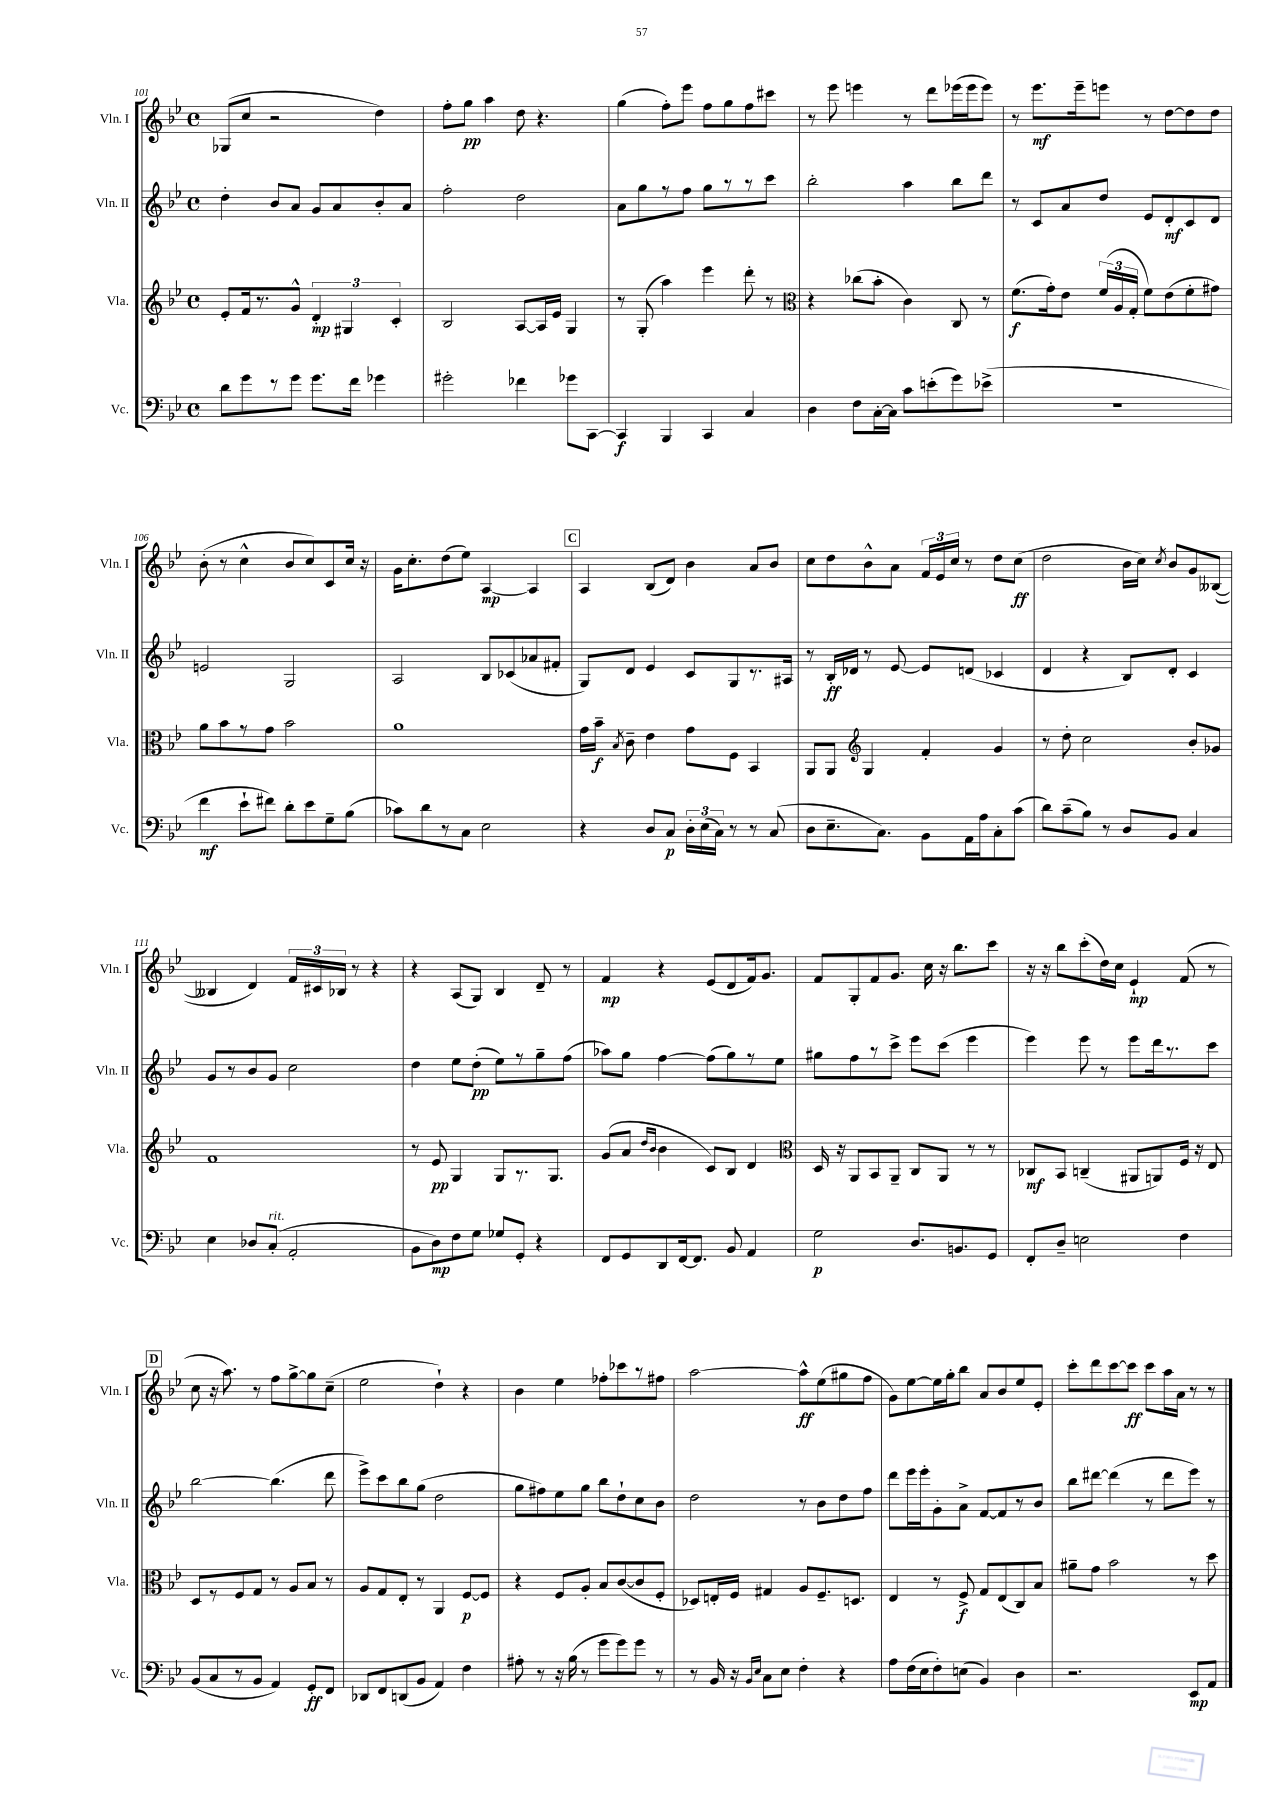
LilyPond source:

<<
\new StaffGroup <<
\new Staff = "s0" \with { instrumentName = "Vln. I" shortInstrumentName = "Vln. I" } {
    \clef treble \key bes \major \defaultTimeSignature \time 4/4
    \autoBeamOff ges8[( c''8] r2 d''4) |
    f''8[-. g''8]\pp a''4 d''8 r4. |
    g''4( f''8[-.) ees'''8] f''8[ g''8 f''8 cis'''8] |
    r8 ees'''8 e'''4 r8 d'''8[ ees'''16( ees'''16 ees'''8]) |
    r8 ees'''8.[\mf ees'''16-- e'''8] r8 d''8[~ d''8 d''8] |
    bes'8-.( r8 c''4-^ bes'8[ c''8) c'8 c''16] r16 |
    g'16[ c''8.-. d''8( ees''8]) a4~\mp a4 |
    \mark \markup { \box "C" } a4 bes8[( d'8]) bes'4 a'8[ bes'8] |
    c''8[ d''8 bes'8-^ a'8] \tuplet 3/2 { f'16[ ees'16 c''16] } r8 d''8[ c''8]\ff( |
    d''2 bes'16[ c''16]) \acciaccatura { c''8 } bes'8[ g'8 beses8]~( |
    beses4 d'4) \tuplet 3/2 { f'16[ cis'16 bes16] } r8 r4 |
    r4 a8[( g8]) bes4 d'8-- r8 |
    f'4\mp r4 ees'8[( d'8 f'16) g'8.] |
    f'8[ g8-. f'8 g'8.] c''16 r16 bes''8.[ c'''8] |
    r16 r16 bes''8[ c'''8-.( d''16) c''16] ees'4-!\mp f'8( r8 |
    \mark \markup { \box "D" } c''8 r16 a''8.) r8 f''8[ g''8~-> g''8 c''8]--( |
    ees''2 d''4-!) r4 |
    bes'4 ees''4 fes''8[-. ces'''8 r8 fis''8] |
    a''2~ a''8[-^\ff ees''8( gis''8 f''8] |
    g'8[) ees''8~ ees''16 g''16-. bes''8] a'8[ bes'8 ees''8 ees'8]-. |
    c'''8[-. d'''8 c'''8~ c'''8]\ff c'''8[ a''16 a'16] r8 r8 \bar "|." |
}
\new Staff = "s1" \with { instrumentName = "Vln. II" shortInstrumentName = "Vln. II" } {
    \clef treble \key bes \major \defaultTimeSignature \time 4/4
    \autoBeamOff d''4-. bes'8[ a'8] g'8[ a'8 bes'8-. a'8] |
    f''2-. d''2 |
    a'8[ g''8 r8 f''8] g''8[ r8 r8 c'''8] |
    bes''2-. a''4 bes''8[ d'''8] |
    r8 c'8[ a'8 d''8] ees'8[ d'8-.\mf c'8 d'8] |
    e'2 g2 |
    a2 bes8[ ces'8( aes'8 fis'8]-. |
    \mark \markup { \box "C" } g8[) d'8] ees'4 c'8[ g8 r8. ais16] |
    r8 bes16[-.\ff des'16] r8 ees'8~ ees'8[ d'8]( ces'4 |
    d'4 r4 bes8[) d'8]-. c'4 |
    g'8[ r8 bes'8 g'8] c''2 |
    d''4 ees''8[ d''8]-.\pp( ees''8[) r8 g''8-- f''8]( |
    aes''8[) g''8] f''4~ f''8[( g''8) r8 ees''8] |
    gis''8[ f''8 r8 c'''8]-> ees'''8[ c'''8]( ees'''4 |
    ees'''4) ees'''8 r8 ees'''8[ d'''16 r8. c'''8] |
    \mark \markup { \box "D" } bes''2~ bes''4.( d'''8 |
    ees'''8[->) c'''8 bes''8 g''8]( d''2 |
    g''8[ fis''8) ees''8 g''8] bes''8[ d''8-! c''8 bes'8] |
    d''2 r8 bes'8[ d''8 f''8] |
    d'''8[ ees'''16 ees'''16-. g'8-. a'8]-> f'8[~ f'8 r8 bes'8] |
    bes''8[ dis'''8]~ dis'''4( r8 dis'''8[ ees'''8]) r8 \bar "|." |
}
\new Staff = "s2" \with { instrumentName = "Vla." shortInstrumentName = "Vla." } {
    \clef treble \key bes \major \defaultTimeSignature \time 4/4
    \autoBeamOff ees'8[-. f'16 r8. g'8]-^ \tuplet 3/2 { d'4-.\mp gis4 c'4-. } |
    bes2 a8[~ a16 ees'16] g4 |
    r8 g8-.( a''4) ees'''4 d'''8-. r8 |
    \clef alto r4 ces''8[( bes'8]-. c'4) c8 r8 |
    f'8.[\f( g'16-.) ees'8] \tuplet 3/2 { f'16[( a16 g16]-. } f'8[) ees'8( f'8-. gis'8]) |
    a'8[ bes'8 r8 g'8] bes'2 |
    a'1 |
    \mark \markup { \box "C" } g'16[ bes'16]--\f \acciaccatura { bes8 } c'8-- ees'4 g'8[ f8] bes,4 |
    a,8[ a,8] \clef treble g4 f'4-. g'4 |
    r8 d''8-. c''2 bes'8[-. ges'8] |
    f'1 |
    r8 ees'8\pp g4 g8[ r8. g8.] |
    g'8[( a'8] \grace { d''16[ bes'16] } bes'4 c'8[) bes8] d'4 |
    \clef alto d16 r16 a,8[ bes,8 a,8]-- c8[ a,8] r8 r8 |
    ces8[\mf bes,8] c4--( ais,8[ a,8) f16] r16 ees8 |
    \mark \markup { \box "D" } d8[ r8 f8 g8] r8 a8[ bes8] r8 |
    a8[ g8 ees8]-. r8 a,4 f8[~\p f8] |
    r4 f8[ a8]-. bes8[ c'8~( c'8 f8]-. |
    des8[) e16-. f16] gis4 a8[ f8.-- d8.] |
    ees4 r8 f8->\f g8[ ees8( c8) bes8] |
    ais'8[-- g'8] bes'2 r8 d''8 \bar "|." |
}
\new Staff = "s3" \with { instrumentName = "Vc." shortInstrumentName = "Vc." } {
    \clef bass \key bes \major \defaultTimeSignature \time 4/4
    \autoBeamOff d'8[ g'8 r8 g'8] g'8.[ f'16] ges'4 |
    gis'2-. fes'4 ges'8[ c,8]~ |
    c,4\f bes,,4 c,4 c4 |
    d4 f8[ c16~-. c16] c'8[ e'8-.( g'8) ees'8]->( |
    R1 |
    f'4\mf ees'8[-! fis'8]) d'8[-. ees'8 g8-- bes8]( |
    ces'8[) d'8 r8 c8] ees2 |
    \mark \markup { \box "C" } r4 d8[ c8]\p \tuplet 3/2 { d16[-. ees16( c16]) } r8 r8 c8( |
    d8[ ees8.-- c8.]) bes,8[ a,16 a16 c8-. c'8]( |
    d'8[) c'8--( bes8]) r8 d8[ bes,8] c4 |
    ees4 des8[ c8]-.^\markup { \italic "rit." }( a,2-. |
    bes,8[ d8\mp) f8 g8] ges8[ g,8]-. r4 |
    f,8[ g,8 d,8 f,16~ f,8.] bes,8 a,4 |
    g2\p d8.[ b,8. g,8] |
    f,8[-. d8]-- e2 f4 |
    \mark \markup { \box "D" } bes,8[( c8 r8 bes,8] a,4) g,8[-.\ff f,8] |
    des,8[ f,8 d,8( bes,8] a,4) f4 |
    ais8-. r8 r16 bes16( r8 g'8[ g'8) g'8] r8 |
    r8 bes,16 r16 \grace { bes,16[ ees16] } c8[ ees8] f4-. r4 |
    a8[ f16( ees16 f8-.) e8]( bes,4) d4 |
    r2. ees,8[\mp a,8] \bar "|." |
}
>>
>>
\layout { \context { \Score currentBarNumber = #101 } }
